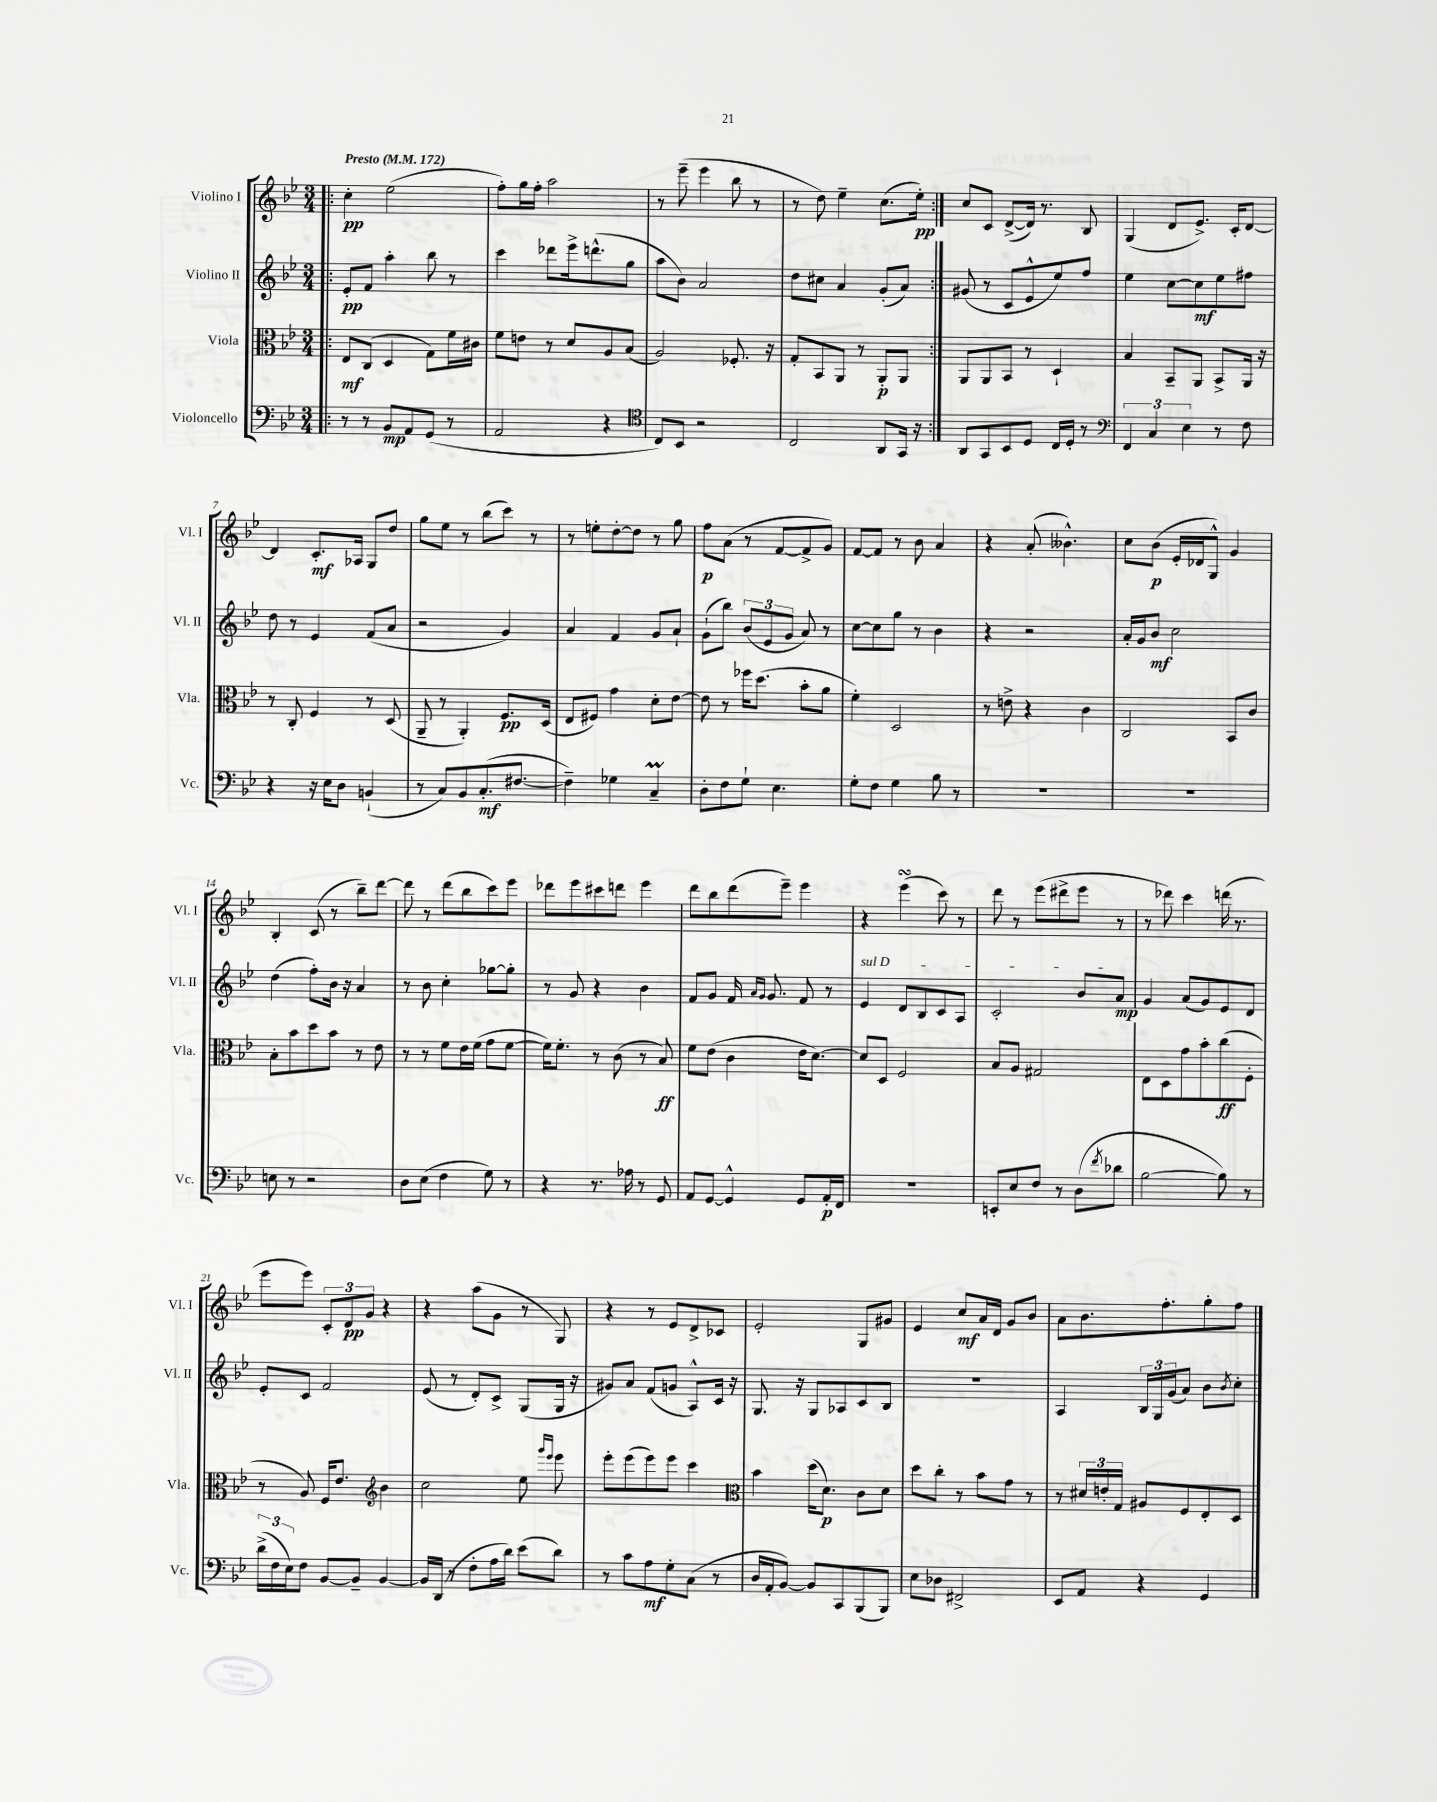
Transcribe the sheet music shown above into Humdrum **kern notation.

**kern	**kern	**kern	**kern
*staff4	*staff3	*staff2	*staff1
*clefF4	*clefC3	*clefG2	*clefG2
*k[b-e-]	*k[b-e-]	*k[b-e-]	*k[b-e-]
*M3/4	*M3/4	*M3/4	*M3/4
*MM172	*MM172	*MM172	*MM172
=!|:	=!|:	=!|:	=!|:
8r	8E-	8e-'	4cc'
8r	(8C	8f	.
8BB-	4D	4aa'	(2ee-
8AA	.	.	.
(8GG	8G)	8bb-	.
8r	16f	8r	.
.	16c#	.	.
=	=	=	=
2AA	8f	4ccc	8ff')
.	8e	.	16gg
.	.	.	16ff'
.	8r	8ddd-	2aa
.	8d	16eee-^	.
.	.	(8.ddd^^	.
4r	8A	.	.
.	(8B-	8gg	.
=	=	=	=
*clefC4	*	*	*
8C)	2A)	8aa	8r
8BB-	.	8b-)	(8eee-~
2r	.	2a	4eee-
.	8.F-'	.	8bb-
.	.	.	8r
.	16r	.	.
=	=	=	=
2C	8G'	8dd	8r
.	8BB-	8cc#	8dd)
.	8AA	4a	4ee-~
.	8r	.	.
8AA	8AA'	(8g'	(8.cc
16GG	8AA	8a)	.
16r	.	.	16ee-')
=:|!	=:|!	=:|!	=:|!
8AA	8AA	(8g#	8cc
8GG	8AA	8r	8c
8BB-	8BB-	8c	([8d^
8D	8r	8e-^^	16d])
.	.	.	8.r
16C	4D`	8ee-)	.
16D'	.	.	.
8r	.	8ff	8B-
=	=	=	=
*clefF4	*	*	*
6FF	4B-	4ee-	(4G
6C	.	.	.
.	8BB-~	[8cc	8d
6E-	.	.	.
.	8AA	8cc]	8.e-^)
8r	8BB-^	8ee-	.
.	.	.	16c'
8F	16AA	8ff#	[8d
.	16r	.	.
=	=	=	=
4r	8r	8dd	4d]
.	8C'	8r	.
16r	4F	4e-	8.c'
16E-	.	.	.
8D	.	.	.
.	.	.	16A-
(4BB`	8r	(8f	8G
.	(8D	8a	8dd
=	=	=	=
8r	8AA~	2r	8gg
8C)	8r	.	8ee-
8BB-	4AA')	.	8r
(8.C'	.	.	(8bb-
.	8.F	4g)	8ccc)
[8.F#	.	.	.
.	.	.	8r
.	(16D	.	.
=	=	=	=
4F#~])	8E-	4a	8r
.	8F#)	.	8ee'
4G-	4g	4f	[8dd'
.	.	.	8dd]
4C~	8d'	8g	8r
.	[8e-	8a`	8gg
=	=	=	=
8D'	8e-]	(8g`	8ff
8F	8r	8bb-)	(8a
8G`	16ff-	(12b-	8r
.	(8.dd	.	.
.	.	12e-	.
4.E-	.	.	[8f
.	.	12g	.
.	8b-'	8a)	8f^]
.	8a	8r	8g)
=	=	=	=
8G'	4f')	[8cc	[8f
8F	.	8cc]	8f]
4G	2D	8gg	8r
.	.	8r	8b-
8B-	.	4b-	4a
8r	.	.	.
=	=	=	=
2.r	8r	4r	4r
.	8e^	.	.
.	4r	2r	(8a'
.	.	.	4.b--^^)
.	4c	.	.
=	=	=	=
2.r	2C	16a'	8cc
.	.	16g	.
.	.	8b-	(8b-
.	.	2cc	16e-'
.	.	.	16d-
.	.	.	8G^^)
.	8BB-	.	4g
.	8c	.	.
=	=	=	=
8E	8B-'	(4dd	4B-'
8r	8b-	.	.
2r	8dd	8ff')	(8c
.	8b-	16b-	8r
.	.	16r	.
.	8r	4a	8bb-~)
.	8e-	.	[8ddd
=	=	=	=
8D	8r	8r	8ddd]
(8E-	8r	8b-	8r
4F	8f	4cc'	(8ddd
.	16e-	.	8bb-
.	(16f	.	.
8G)	8g	[8gg-	8ccc)
8r	[8f	8gg-']	8eee-
=	=	=	=
4r	16f])	8r	8ddd-
.	8.f'	.	.
.	.	8g	8eee-
8.r	8r	4r	8ccc#
.	(8c	.	8ddd
16A-	.	.	.
8r	8r	4b-	4eee-
8GG	8B-)	.	.
=	=	=	=
8AA	8f	8f	8ddd
[8GG	(8e-	8g	8bb-
4GG^^]	4c	16f	(8ddd
.	.	16qqa	.
.	.	16qqg	.
.	.	8.g	.
.	.	.	8eee-~)
8GG	16e-	8f	4eee-
.	[8.d)	.	.
16AA'	.	8r	.
16FF	.	.	.
=	=	=	=
2.r	8d]	4e-	4r
.	8D	.	.
.	2F	8d	(4eee-
.	.	8B-	.
.	.	8c	8ccc)
.	.	8A	8r
=	=	=	=
8EE'	8B-	2c'	8ddd
8E-	8A	.	8r
8F	2G#	.	(8eee-
8r	.	.	8ddd#^
(8D	.	8b-	8eee-
8qf	.	.	.
8d-	.	8a	8r
=	=	=	=
[2B-	8E-	4g	8r
.	8D	.	8ddd-)
.	8g	(8a	4ccc
.	8b-'	8g)	.
8B-])	(8cc	8e-	(16ddd
.	.	.	8.r
8r	8F'	8d	.
=	=	=	=
(24d^	8r	8e-'	8eee-
24F	.	.	.
24E-)	.	.	.
8F	8A)	8c	8eee-)
[8BB-	16F	2f	12c'
.	8.e-	.	.
.	.	.	12d
8BB-~]	.	.	.
.	.	.	12g
*	*clefG2	*	*
[4BB-	4b-	.	4r
=	=	=	=
16BB-]	2cc	(8e-	4r
(16DD	.	.	.
8r	.	8r	.
8F'	.	8d')	(8aa
16A	.	8c^	8g
16d)	.	.	.
(8e-	8ee-	(8G	8r
.	16qqggg	.	.
.	16qqeee-	.	.
8d)	8eee-	16G	8G)
.	.	16r	.
=	=	=	=
8r	8eee-'	8g#)	4r
8c	(8eee-	8a	.
8A	8eee-)	(8f	8r
8G'	8eee-	8g	8e-
(8C	4ccc	8A^^)	8d^
8r	.	16c	8c-
.	.	16r	.
=	=	=	=
*	*clefC3	*	*
16D	4b-	8.G	2e-'
16AA'	.	.	.
[8BB-)	.	.	.
.	.	16r	.
8BB-]	(16dd	8G	.
.	8.d)	.	.
8CC	.	8A-	.
(8BBB-	8c	8c	8G
8BBB-)	8d	8B-	8g#
=	=	=	=
8E-	8dd	2.r	4e-
8D-	8cc'	.	.
2FF#^	8r	.	8cc
.	8b-	.	16a
.	.	.	16d
.	8g	.	8g
.	8r	.	8b-
=	=	=	=
8EE-	8r	4A	8a
8AA	24d#	.	8.b-
.	24e'	.	.
.	24G	.	.
4r	8A#	24B-	.
.	.	24G	.
.	.	.	8.ff'
.	.	(24g	.
.	8F	8a)	.
4GG	8E-'	8b-	8gg'
.	.	8qb-	.
.	8D	8cc'	8ff
==	==	==	==
*-	*-	*-	*-
